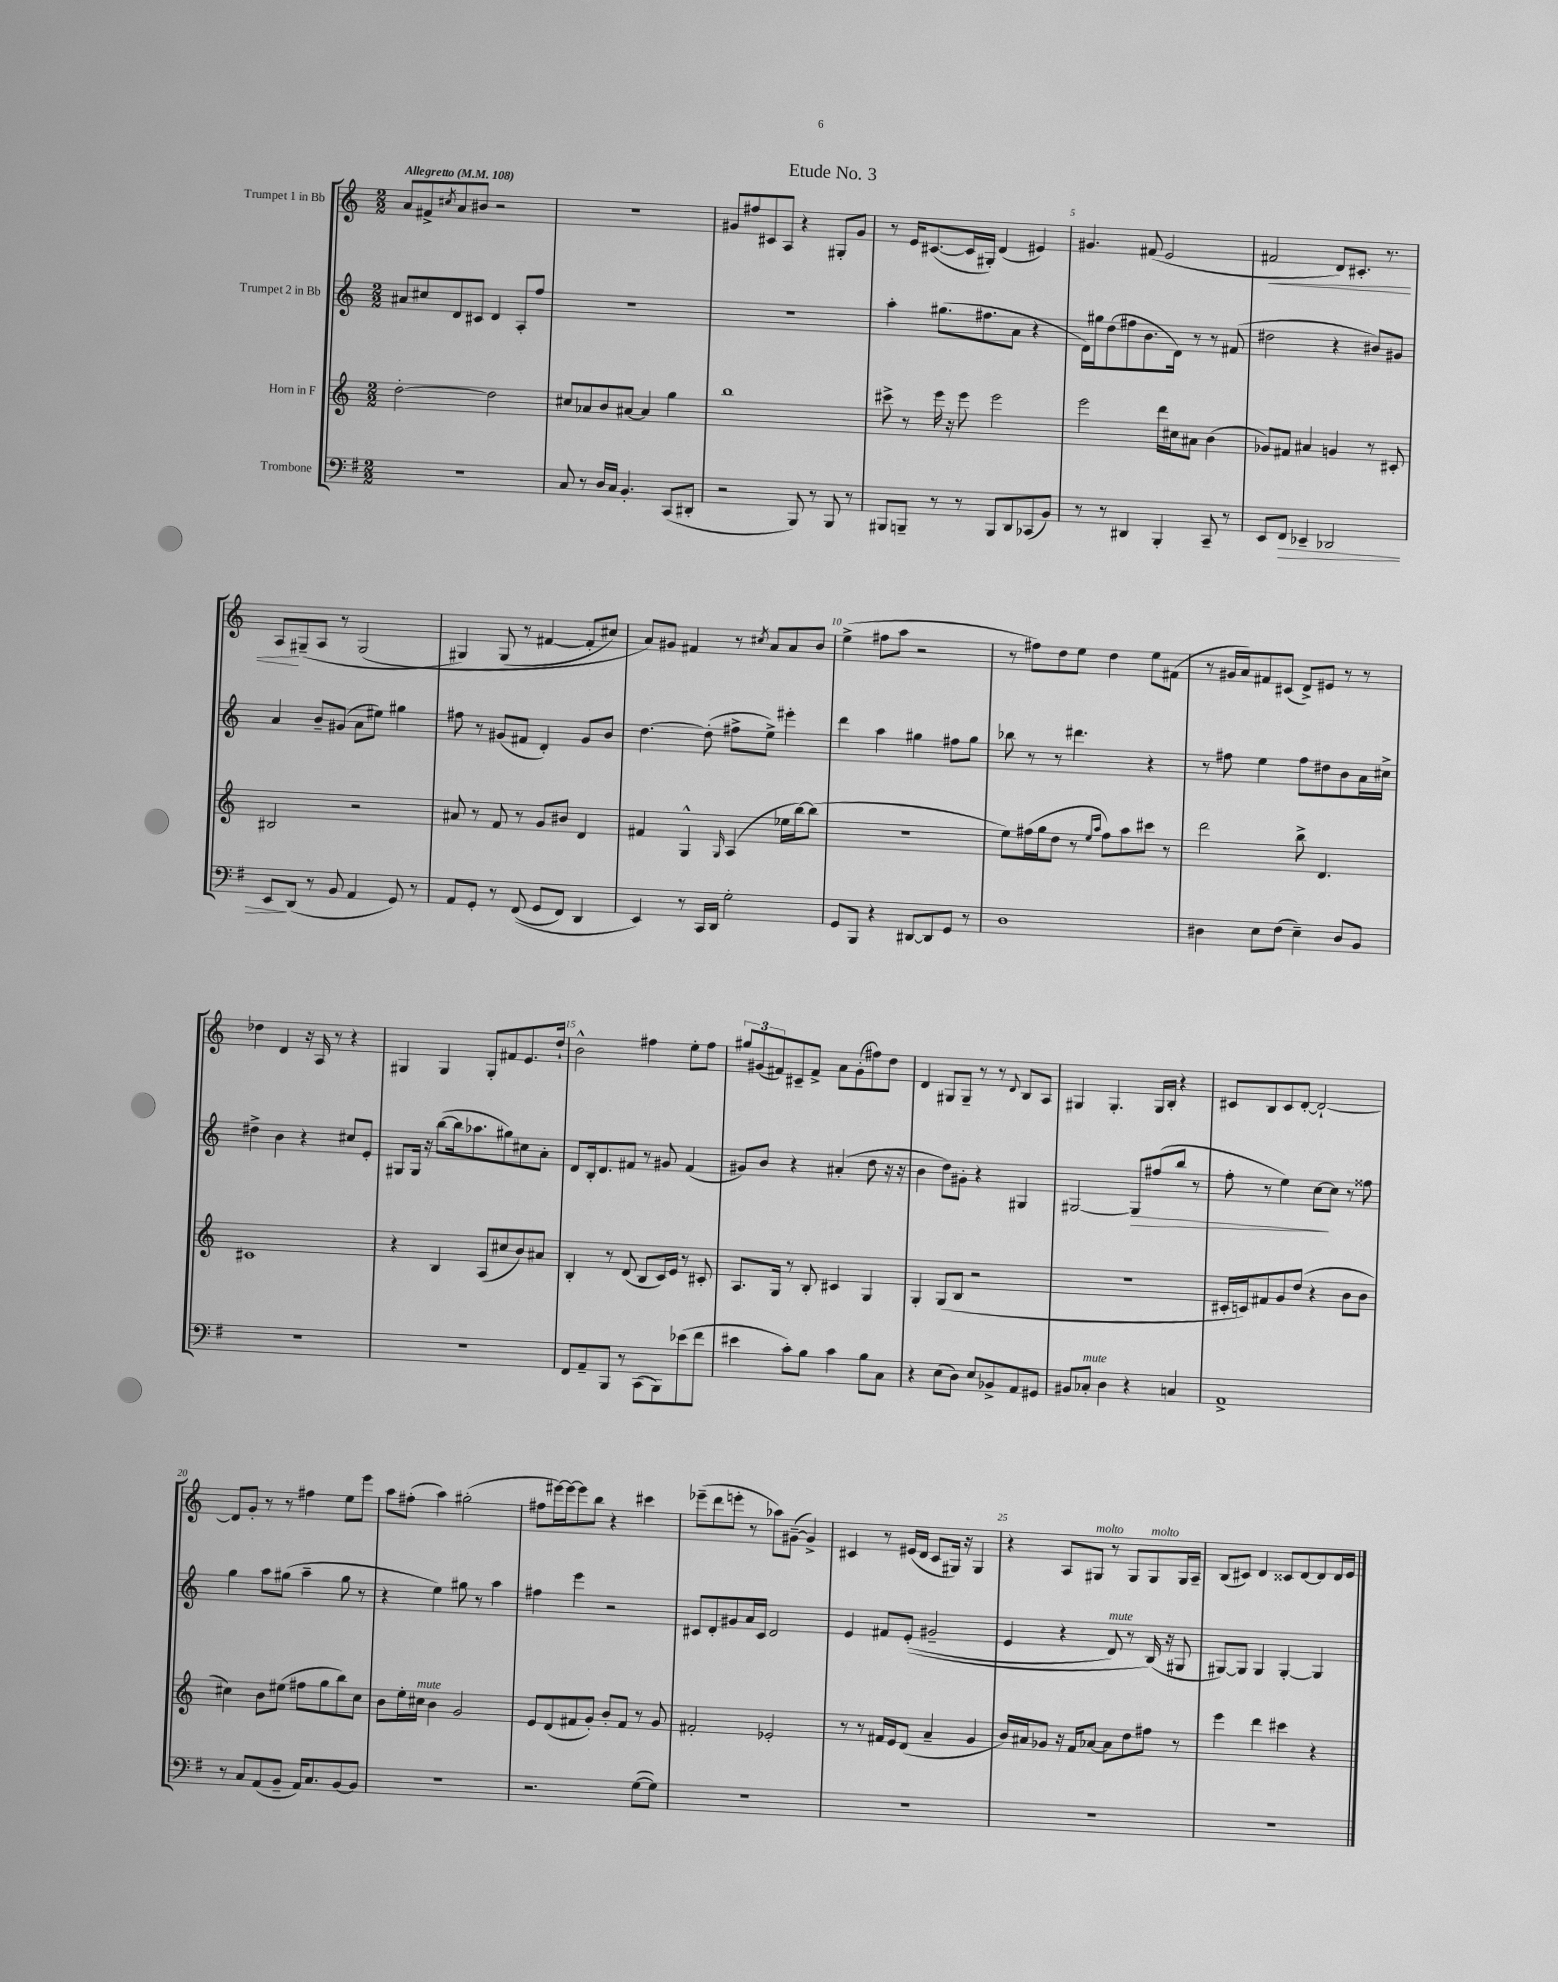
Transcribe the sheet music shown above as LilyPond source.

\header { title = "Etude No. 3" }
<<
\new StaffGroup <<
\new Staff = "s0" \with { instrumentName = "Trumpet 1 in Bb" } {
    \clef treble \key c \major \numericTimeSignature \time 2/2 \tempo "Allegretto" 4 = 108
    a'8 fis'8-> \acciaccatura { cis''8 } a'8 bis'8 r2 |
    R1 |
    gis'8 fis''8 cis'8 a8 r4 gis8-. gis'8 |
    r8 e'16 cis'8.~( cis'16 gis16-.) d'4( eis'4) |
    gis'4. fis'8( e'2 |
    fis'2\< d'8) cis'8.-. r8. |
    a8\! gis8--( a8 r8 gis2\( |
    gis4) gis8( r8 fis'4~ fis'8-. cis''8) |
    a'8\) gis'8 fis'4 r8 \acciaccatura { cis''8 } a'8 a'8 b'8 |
    e''4->( fis''8 a''8 r2 |
    r8 fis''8) d''8 e''8 d''4 e''8 fis'8( |
    r8 gis'16 a'16) fis'8 cis'8( d'8->) eis'8 r8 r8 |
    des''4 d'4 r16 a16 r8 r4 |
    gis4 gis4 gis8-. fis'8 e'8. d''16-! |
    b'2-^ fis''4 e''8-. fis''8 |
    \tuplet 3/2 { gis''8 gis'8( fis'8) } cis'8-- fis'8-> a'8 gis'8-.( fis''8) d''8 |
    d'4 gis8 gis8-- r8 r8 \appoggiatura { d'8 } b8 a8 |
    gis4 gis4.-. gis16 b16-. r4 |
    cis'8 b8 cis'8 d'8~-. d'2~-! |
    d'8 g'8-. r8 r8 fis''4 e''8 e'''8 |
    a''8 fis''8-.( a''4) gis''2-.( |
    fis''8 eis'''16~) eis'''16~ eis'''8 b''8 r4 cis'''4 |
    ees'''8--( d'''8 e'''8-. r8 aes''8) gis'8~--( gis'4->) |
    cis'4 r8 eis'16( d'16 cis'8 gis16) r16 gis4 |
    r4 a8 gis8^\markup { \italic "molto" } r8 gis8 gis8^\markup { \italic "molto" } gis16 a16-- |
    b8( cis'8) d'4 cisis'8 d'8~ d'8 d'16 e'16 \bar "|." |
}
\new Staff = "s1" \with { instrumentName = "Trumpet 2 in Bb" } {
    \clef treble \key c \major \numericTimeSignature \time 2/2
    ais'8 cis''8 d'8 cis'8 d'4 a8-. f''8 |
    R1 |
    R1 |
    a''4-. gis''8.( fis''8. a'8 r4 |
    d'16) gis''16 d''8( fis''8 b'8. d'16) r8 r8 fis'8( |
    dis''2 r4 bis'8) gis'8 |
    a'4 b'8-- gis'8( a'8 eis''8) gis''4 |
    fis''8 r8 gis'8( fis'8 d'4-.) gis'8 b'8 |
    d''4.~ d''8-.( fis''8-> e''8->) eis'''4-. |
    d'''4 a''4 gis''4 fis''8 gis''8 |
    bes''8 r8 r8 dis'''4. r4 |
    r8 fis''8 e''4 fis''8 dis''8 b'8 a'16 cis''16-> |
    dis''4-> b'4 r4 cis''8 e'8-. |
    gis8 gis16 r16 b''8~( b''16 aes''8. gis''8) cis''8 a'8-. |
    d'8 b16-. d'8. fis'8 r8 gis'8 fis'4( |
    gis'8) b'8 r4 ais'4-.( d''8 r16 r16 |
    b'4 d''8) gis'8-. r4 gis4 |
    gis2~ gis8\> fis''8( b''8 r8 |
    f''8-. r8 e''4) c''8~\! c''8 r8 fisis''8 |
    g''4 a''8 gis''8( a''4-- gis''8 r8 |
    r4 e''4) gis''8 r8 a''4 |
    fis''4 e'''4 r2 |
    cis'8 d'8-. gis'8 a'16 cis'16 d'2 |
    e'4 fis'8 e'8-.(\( gis'2-- |
    e'4 r4 d'8^\markup { \italic "mute" }) r8 b16(\) r16 gis8 |
    gis8~) gis8 gis4 gis4~-. gis4 \bar "|." |
}
\new Staff = "s2" \with { instrumentName = "Horn in F" } {
    \clef treble \key c \major \numericTimeSignature \time 2/2
    d''2~-. d''2 |
    cis''8 aes'8 b'8 ais'8~ ais'4 g''4 |
    b''1 |
    cis'''8-> r8 e'''16 r16 e'''8 e'''2 |
    e'''2 d'''16 cis''16 ais'8 b'4( |
    ges'8) fis'8 ais'4 g'4 r8 cis'8-. |
    bis2 r2 |
    ais'8 r8 f'8 r8 g'8 bis'8 d'4 |
    fis'4 g4-^ \grace { g16 } a4( ees''16 b''16~) b''8( |
    R1 |
    e''8) fis''16( g''16 d''8 r8 \grace { e''16 a''16 } fis''8) a''8 cis'''8 r8 |
    d'''2 b''8-> d'4. |
    cis'1 |
    r4 b4 a8( cis''8 b'8) ais'8 |
    b4-. r8 d'8( b8 c'16) e'16 r8 cis'8-. |
    a8. g16 r8 b8-. cis'4 g4 |
    g4-. g8( b8 r2 |
    r1 |
    cis'16-. c'16) fis'8 g'8 d''8( r4 b'8 b'8 |
    cis''4) b'8 eis''8( fis''8 g''8 b''8) cis''8 |
    b'8 e''16-. cis''16^\markup { \italic "mute" } b'4 g'2 |
    e'8 d'8( fis'8 g'8-.) b'8-. fis'8 r8 g'8 |
    fis'2-. ees'2-. |
    r8 r8 fis'16 e'16 d'8( a'4-- g'4 |
    b'16) ais'16 ges'8 r16 f'16 aes'8~ aes'8 d''8 fis''8 r8 |
    e'''4 d'''4 cis'''4 r4 \bar "|." |
}
\new Staff = "s3" \with { instrumentName = "Trombone" } {
    \clef bass \key g \major \numericTimeSignature \time 2/2
    r1 |
    c8 r8 d16 c16 b,4.-. c,8( dis,8-. |
    r2 b,,8) r8 b,,8 r8 |
    bis,,8 b,,8-- r8 r8 b,,8 d,8 ces,8( b,8) |
    r8 r8 dis,4 b,,4-. c,8-- r8 |
    e,8 fis,8\> ees,4-- des,2 |
    e,8\! d,8( r8 b,8 a,4 g,8) r8 |
    a,8 g,8-. r8 fis,8(\( g,8 fis,8) d,4 |
    e,4\) r8 c,16 d,16 g2-. |
    g,8 b,,8 r4 dis,8~ dis,8 g,8 r8 |
    d1 |
    dis4 e8 fis8( e4--) dis8 b,8 |
    R1 |
    R1 |
    fis,8 a,8-- b,,8 r8 c,8( b,,8) ees'8( fis'8 |
    eis'4 c'8-.) b8 c'4 b8 c8 |
    r4 e8( d8) e8 bes,8-> a,8 gis,8 |
    bis,8 ces8-.^\markup { \italic "mute" } d4 r4 c4 |
    a,1-> |
    r8 c8 a,8( b,8-- a,16) c8. b,8~ b,8 |
    R1 |
    r2. g8~( g8) |
    R1 |
    R1 |
    R1 |
    R1 \bar "|." |
}
>>
>>
\layout { \context { \Score \override BarNumber.break-visibility = ##(#f #t #t) barNumberVisibility = #(every-nth-bar-number-visible 5) } }
